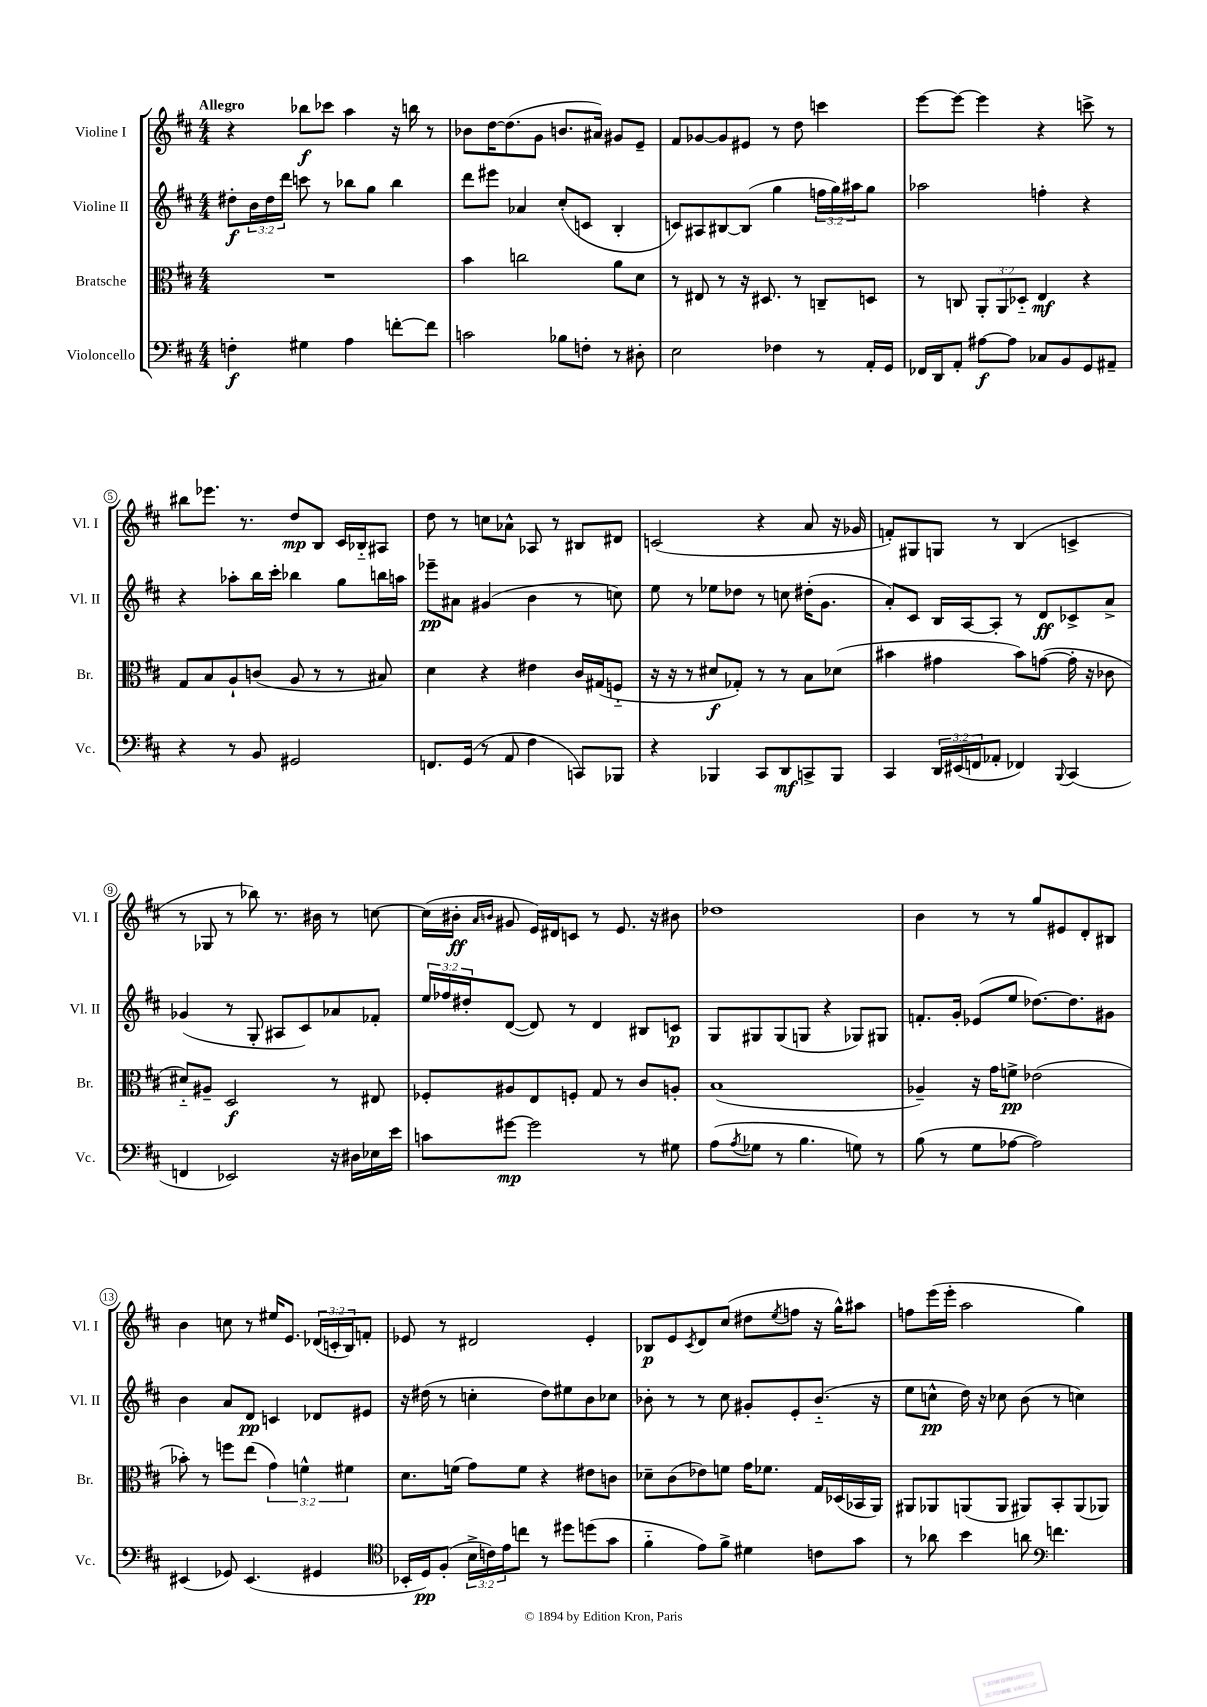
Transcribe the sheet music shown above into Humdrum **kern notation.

**kern	**kern	**kern	**kern
*staff4	*staff3	*staff2	*staff1
*clefF4	*clefC3	*clefG2	*clefG2
*k[f#c#]	*k[f#c#]	*k[f#c#]	*k[f#c#]
*M4/4	*M4/4	*M4/4	*M4/4
4F'	1r	8dd#'	4r
.	.	24b	.
.	.	24dd#	.
.	.	24ddd	.
4G#	.	8ccc	8bb-
.	.	8r	8ccc-
4A	.	8bb-	4aa
.	.	8gg	.
[8f'	.	4bb-	16r
.	.	.	16bb
8f]	.	.	8r
=	=	=	=
2c	4b	8ddd	8b-
.	.	8eee#	[16dd
.	.	.	(8.dd]
.	2cc	4a-	.
.	.	.	8g
8B-	.	(8cc#'	8.b
8F'	.	8c	.
.	.	.	16a#)
8r	8a	4B'	8g#
8D#'	8d	.	8e~
=	=	=	=
2E	8r	8c)	8f#
.	8E#	8A#	[8g-
.	8r	[8B#	8g-]
.	16r	(8B#]	8e#
.	8.D#	.	.
4F-	.	4gg	8r
.	8r	.	8dd
8r	8C~	24ff	4ccc
.	.	24gg)	.
.	.	24aa#	.
16AA'	8D	8gg	.
16GG	.	.	.
=	=	=	=
16FF-	8r	2aa-	[8eee
16DD	.	.	.
8AA'	8C	.	8eee_
[8A#	12AA'	.	4eee]
.	12AA	.	.
8A#]	.	.	.
.	12D-'~	.	.
8C-	4E	4ff'	4r
8BB	.	.	.
8GG	4r	4r	8ccc^
8AA#~	.	.	8r
=	=	=	=
4r	8G	4r	8bb#
.	8B	.	8.eee-
8r	8A`	8aa-'	.
.	.	.	8.r
8BB	(8c	16bb	.
.	.	16ccc#'	.
2GG#	8A	4bb-	8dd
.	8r	.	8B
.	8r	8gg	16c#
.	.	.	16B-'~
.	8B#)	16bb	8A#
.	.	16aa	.
=	=	=	=
8.FF	4d	8eee-~	8dd
.	.	8a#	8r
(16GG	.	.	.
8r	4r	(4g#	8cc
8AA	.	.	8a-^^
4F#	4e#	4b	8A-
.	.	.	8r
8CC)	16c#	8r	8B#
.	(16G#	.	.
8BBB-	8F'~	8cc)	8d#
=	=	=	=
4r	16r	8ee	(2c
.	16r	.	.
.	8r	8r	.
4BBB-	8d#	8ee-	.
.	8G-')	8dd-	.
8CC#	8r	8r	4r
8DD	8r	8cc	.
8CC^	8B	(16dd#'	8a
.	.	8.g	.
8BBB-	(8d-	.	16r
.	.	.	16g-
=	=	=	=
4CC#	4b#	8a')	8f')
.	.	8c#	8G#
24DD	4g#	16B	8G
(24EE#	.	.	.
.	.	[16A	.
24FF	.	.	.
8AA-'	.	8A']	8r
4FF-)	8b#)	8r	(4B
.	([8g	8d	.
8qqBBB	.	.	.
(4CC#	16g']	8c-^	4c^
.	16r	.	.
.	8c-	8a^	.
=	=	=	=
4FF	8d#'~)	(4g-	8r
.	8A#~	.	8G-
2EE-)	2D	8r	8r
.	.	8G'	8bb-)
.	.	8A#	8.r
.	.	8c#)	.
.	.	.	16b#
16r	8r	8a-	8r
16D#	.	.	.
16E-	8E#	8f-'	[8cc
16e	.	.	.
=	=	=	=
8c	8F-'	24ee	(16cc]
.	.	24ff-	.
.	.	.	16b#'
.	.	24dd#'	.
.	.	.	16qqa
.	.	.	16qqb
[8g#	8A#	([8d	8g#
2g#]	8E	8d])	16e)
.	.	.	16d#
.	8F'	8r	8c
.	8G	4d	8r
.	8r	.	8.e
8r	8c#	8B#	.
.	.	.	16r
8G#	8A'	8c	8b#
=	=	=	=
(8A	(1B	8G	1dd-
8qA	.	.	.
8G-	.	8G#	.
8r	.	(8G#	.
4.B	.	8G	.
.	.	4r	.
8G)	.	8G-)	.
8r	.	8G#	.
=	=	=	=
(8B	4A-~)	8.f'	4b
8r	.	.	.
.	.	16g'	.
8G	16r	(8e-	8r
.	16g	.	.
[8A-	8f^	8ee	8r
2A-])	(2e-	[8.dd-)	8gg
.	.	.	8e#
.	.	8.dd-]	.
.	.	.	8d'
.	.	8g#	8B#
=	=	=	=
(4EE#	8b-')	4b	4b
.	8r	.	.
8GG-)	8ff	8a	8cc
(4.EE#	(8ee	8d	8r
.	6g)	4c	16ee#
.	.	.	8.e
.	6f^^	.	.
4GG#	.	8d-	(24d-
.	.	.	24c'
.	6f#	.	24B)
.	.	8e#	8f'
=	=	=	=
*clefC4	*	*	*
16BB-'	8.d	16r	8e-
16D)	.	(16dd#	.
(8F#'	.	8r	8r
.	(16f	.	.
24B^	8g)	4cc'	2d#
24c)	.	.	.
24e	.	.	.
8cc	8f	.	.
8r	4r	8dd#)	.
8dd#	.	8ee#	.
(8dd	8e#	8b	4e-'
8g	8c	8cc-	.
=	=	=	=
4f#'~	8d-~	8b-'	8B-
.	(8c#	8r	8e
.	.	.	8qc#
8e)	8e-)	8r	8d
8f#^	8f	8cc#	(8cc#
4d#	16g	8g#'	8dd#
.	8.f-	.	.
.	.	.	8qee
.	.	8e'	8ff
8c	16G	(8.b-'~	16r
.	(16D-	.	16gg^^)
8g	16BB-	.	8aa#
.	16AA)	16r	.
=	=	=	=
8r	8AA#	8ee	8ff
8a-	8AA-	8cc^^	(16eee
.	.	.	16eee'
4b	(8AA	16dd)	2aa
.	.	16r	.
.	8AA	8cc-	.
8a	8AA#)	(8b	.
*clefF4	*	*	*
4.f	8BB'	8r	.
.	(8AA#	4cc)	4gg)
.	8AA-)	.	.
==	==	==	==
*-	*-	*-	*-
